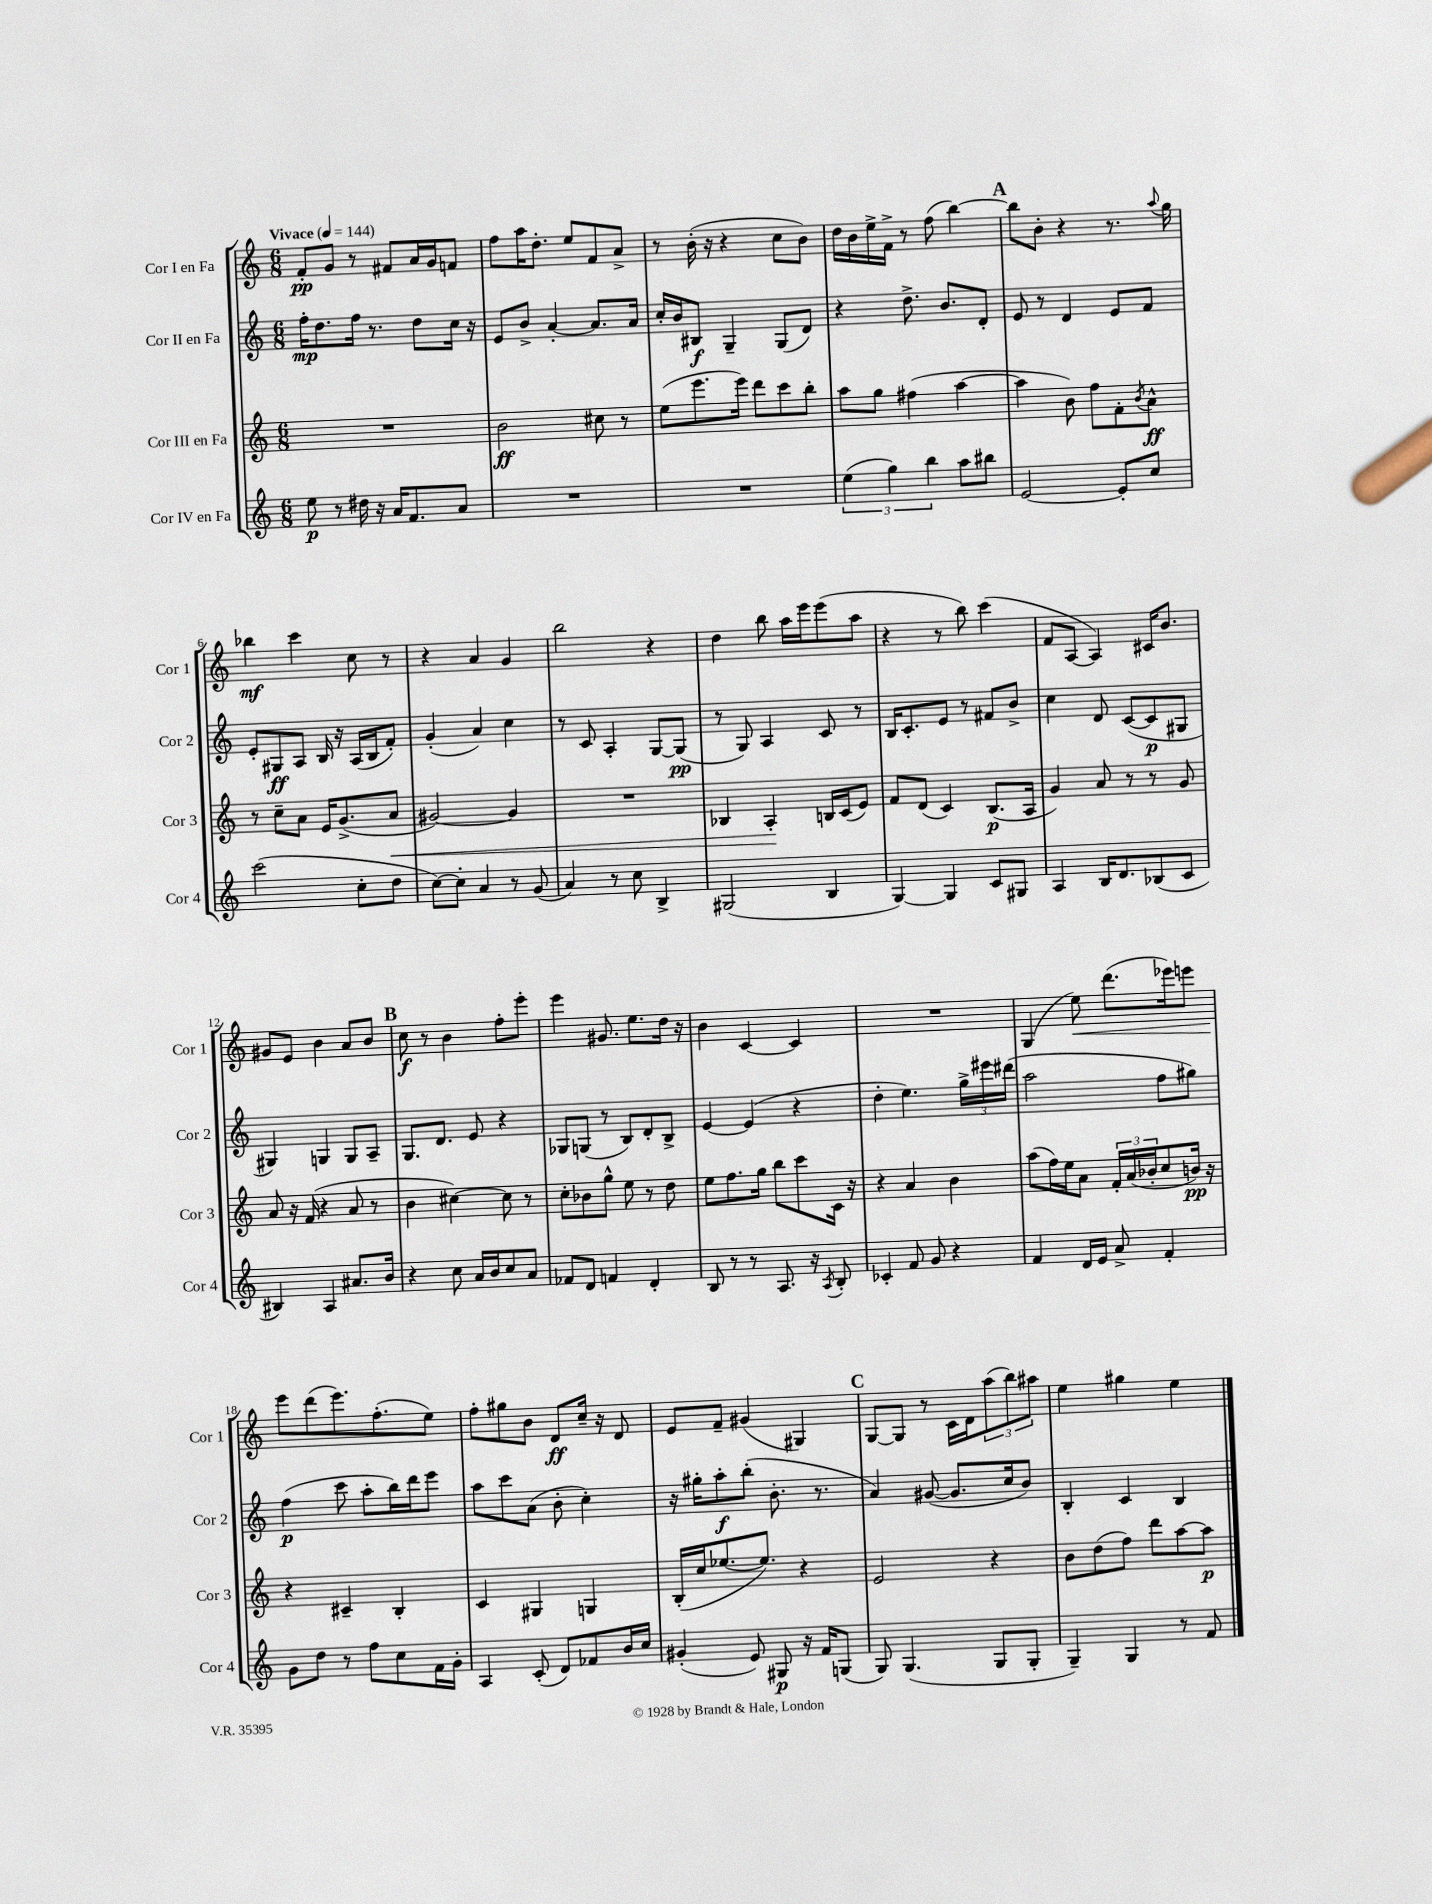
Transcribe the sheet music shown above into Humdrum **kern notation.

**kern	**kern	**kern	**kern
*staff4	*staff3	*staff2	*staff1
*clefG2	*clefG2	*clefG2	*clefG2
*k[]	*k[]	*k[]	*k[]
*M6/8	*M6/8	*M6/8	*M6/8
*MM144	*MM144	*MM144	*MM144
8ee\	2.r	16ff'\LK	8f'/L
.	.	8.dd\	.
8r	.	.	8g/J
16dd#\	.	16ff\Jk	8r
16r	.	8.r	.
16a/LK	.	.	8f#/L
8.f/	.	.	.
.	.	8dd\L	16a/L
.	.	.	16g/J
8a/J	.	16cc\Jk	8f/J
.	.	16r	.
=	=	=	=
2.r	2b\	8e/L	8ff\L
.	.	8b^/J	16aa\K
.	.	.	8.dd'\J
.	.	[4a'/	.
.	.	.	8ee/L
.	8cc#\	8.a/]L	8f/
.	8r	.	8a^/J
.	.	16a/Jk	.
=	=	=	=
2.r	(8ee\L	16cc'/LL	8r
.	.	16b/J	.
.	8.eee\	8B#/J	(16b'\
.	.	.	16r
.	.	4G~/	4r
.	16eee\Jk)	.	.
.	8ddd\L	.	.
.	8ccc\	(8G/L	8cc\L
.	8bb'\J	8d/J)	8b\J)
=	=	=	=
(6ee\	8aa\L	4r	16dd\LL
.	.	.	16b\
.	8gg\J	.	16ee^\
6gg\)	.	.	.
.	.	.	16f^\JJ
.	(4ff#\	8.dd^\	8r
6bb\	.	.	.
.	.	.	(8ff\
.	.	8.b/L	.
8aa\L	[4aa\	.	[4bb\)
8bb#\J	.	8d'/J	.
=	=	=	=
[2e/	4aa\]	8e/	8bb\]L
.	.	8r	8b'\J
.	8b\)	4d/	4r
.	8ff\L	.	.
8e'/]L	8f'\	8e/L	8.r
.	8qb/	.	.
8cc/J	8a^^\J	8f/J	.
.	.	.	8qqaa/
.	.	.	16gg\
=	=	=	=
(2ccc\	8r	8e'/L	4bb-\
.	8cc~\L	8G#/	.
.	8a\J	8A/J	4ccc\
.	16e/LK	16B/	.
.	(8.g^/	16r	.
8cc'\L	.	(16A/LL	8cc\
.	.	16B/J	.
8dd\J	8a/J	8f'/J)	8r
=	=	=	=
[8cc\L)	[2g#/)	(4g'/	4r
8cc'\]J	.	.	.
4a/	.	4a/)	4a/
8r	4g#/]	4cc\	4g/
(8g/	.	.	.
=	=	=	=
4a/)	2.r	8r	2bb\
.	.	8c/	.
8r	.	4A'/	.
8cc\	.	.	.
4B^/	.	[8G/L	4r
.	.	(8G/]J	.
=	=	=	=
(2G#/	4B-/	8r	4dd\
.	.	8G/)	.
.	4A'/	4A/	8bb\
.	.	.	16aa\LL
.	.	.	16eee\J
4B/	16B/LL	8c/	(8eee\
.	(16c/J	.	.
.	8e/J)	8r	8aa\J
=	=	=	=
[4G/)	8f/L	16B/LK	4r
.	.	8.c'/	.
.	(8d/J	.	.
4G/]	4c/)	8e/J	8r
.	.	8r	8bb\)
8c/L	(8.B/L	8f#/L	(4ccc\
8G#/J	.	8b^/J	.
.	16A/Jk	.	.
=	=	=	=
4A/	4g/)	4cc\	8f/L
.	.	.	[8A/J
16B/LK	8a/	8d/	4A/])
8.d/	.	.	.
.	8r	([8c/L	.
(8B-/	8r	8c/]	16c#/LK
.	.	.	8.b/J
8c/J	8g/	8G#/J	.
=	=	=	=
4B#/)	8a/	4G#/)	8g#/L
.	16r	.	8e/J
.	(16f/	.	.
4A/	4r	4G/	4b\
8.a#/L	8a/	8G/L	8a/L
.	8r	8A~/J	8b/J
16b/Jk	.	.	.
=	=	=	=
4r	4b\	8.G/L	8cc\
.	.	.	8r
.	.	8.d/J	.
8cc\	[4cc#\)	.	4b\
16a/LL	.	8e/	.
16b/J	.	.	.
8cc/	8cc#\]	4r	8ff'\L
8a/J	8r	.	8eee'\J
=	=	=	=
8f-/L	8cc'\L	8G-/L	4eee\
8d/J	8b-\	(8G/J	.
4f/	8gg^^\J	8r	8.g#/
.	8ee\	8B/L)	.
.	.	.	8.ee\L
4d'/	8r	8d'/	.
.	8dd\	8B^/J	16dd\Jk
.	.	.	16r
=	=	=	=
8B/	8ee\L	[4e/	4b\
8r	8.ff\	.	.
8r	.	(4e/]	[4c/
.	16gg\Jk	.	.
8.A/	8bb\L	.	.
.	8ccc\	4r	4c/]
16r	.	.	.
8qA/	.	.	.
8B'/	16c\Jk	.	.
.	16r	.	.
=	=	=	=
4c-'/	4r	4dd'\	2.r
8f/	4a/	4.ee\)	.
8g/	.	.	.
4r	4b\	.	.
.	.	24gg^\LL	.
.	.	24eee#\	.
.	.	(24ddd#\JJ	.
=	=	=	=
4f/	(8aa\L	2aa\	(4G/
.	16ff\L)	.	.
.	16ee\J	.	.
16d/LL	8a\J	.	8ee\)
16e/JJ	.	.	.
8a^/	24f'/LL	.	(8.ddd\L
.	(24a/	.	.
.	24b-'/J	.	.
4f'/	8cc/	8ff\L	.
.	.	.	16eee-\k)
.	16b/Jk)	8gg#\J)	8eee\J
.	16r	.	.
=	=	=	=
8g\L	4r	(4ff\	8eee\L
8dd\J	.	.	(8ddd\
8r	4c#~/	8ccc\	8.eee\)
8ff\L	.	8aa'\L	.
.	.	.	(8.ff'\
8cc\	4B'/	16bb\L)	.
.	.	16ddd\J	.
16f\L	.	8eee\J	8ee\J)
16g'\JJ	.	.	.
=	=	=	=
4A/	4c/	8aa\L	8ff'\L
.	.	8ccc\	8gg#\
(8c'/	4G#/	(8a\J	8b\J
8d/L)	.	8b'\	8d/L
8f-/	4G/	4cc'\)	16cc~/Jk
.	.	.	16r
16b/L	.	.	8d/
16cc/JJ	.	.	.
=	=	=	=
(4g#'/	(16B'/LL	16r	8e/L
.	16cc/J	16gg#'\LK	.
.	[8.ee-/	8aa'\	8f~/J
8e/)	.	(8bb'\J	(4g#/
.	8.ee-/]J)	.	.
8G#/	.	8.b'\	.
16r	4r	.	4G#/)
16f/LK	.	8.r	.
(8G/J	.	.	.
=	=	=	=
8G/)	2e/	4a/)	[8G/L
(4.G/	.	.	8G/]J
.	.	([8g#/	8r
.	.	8.g#/]L	16c\LL
.	.	.	16d\J
8G/L	4r	.	(12aa\
.	.	16cc/k	.
.	.	.	12bb\)
8G'/J	.	8b/J)	.
.	.	.	12aa#\J
=	=	=	=
4G~/)	8b\L	4B'/	4ee\
.	(8dd\	.	.
4G/	8ff\J)	4c/	4gg#\
.	8ddd\L	.	.
8r	[8aa\	4B/	4ee\
8f/	8aa\]J	.	.
==	==	==	==
*-	*-	*-	*-
